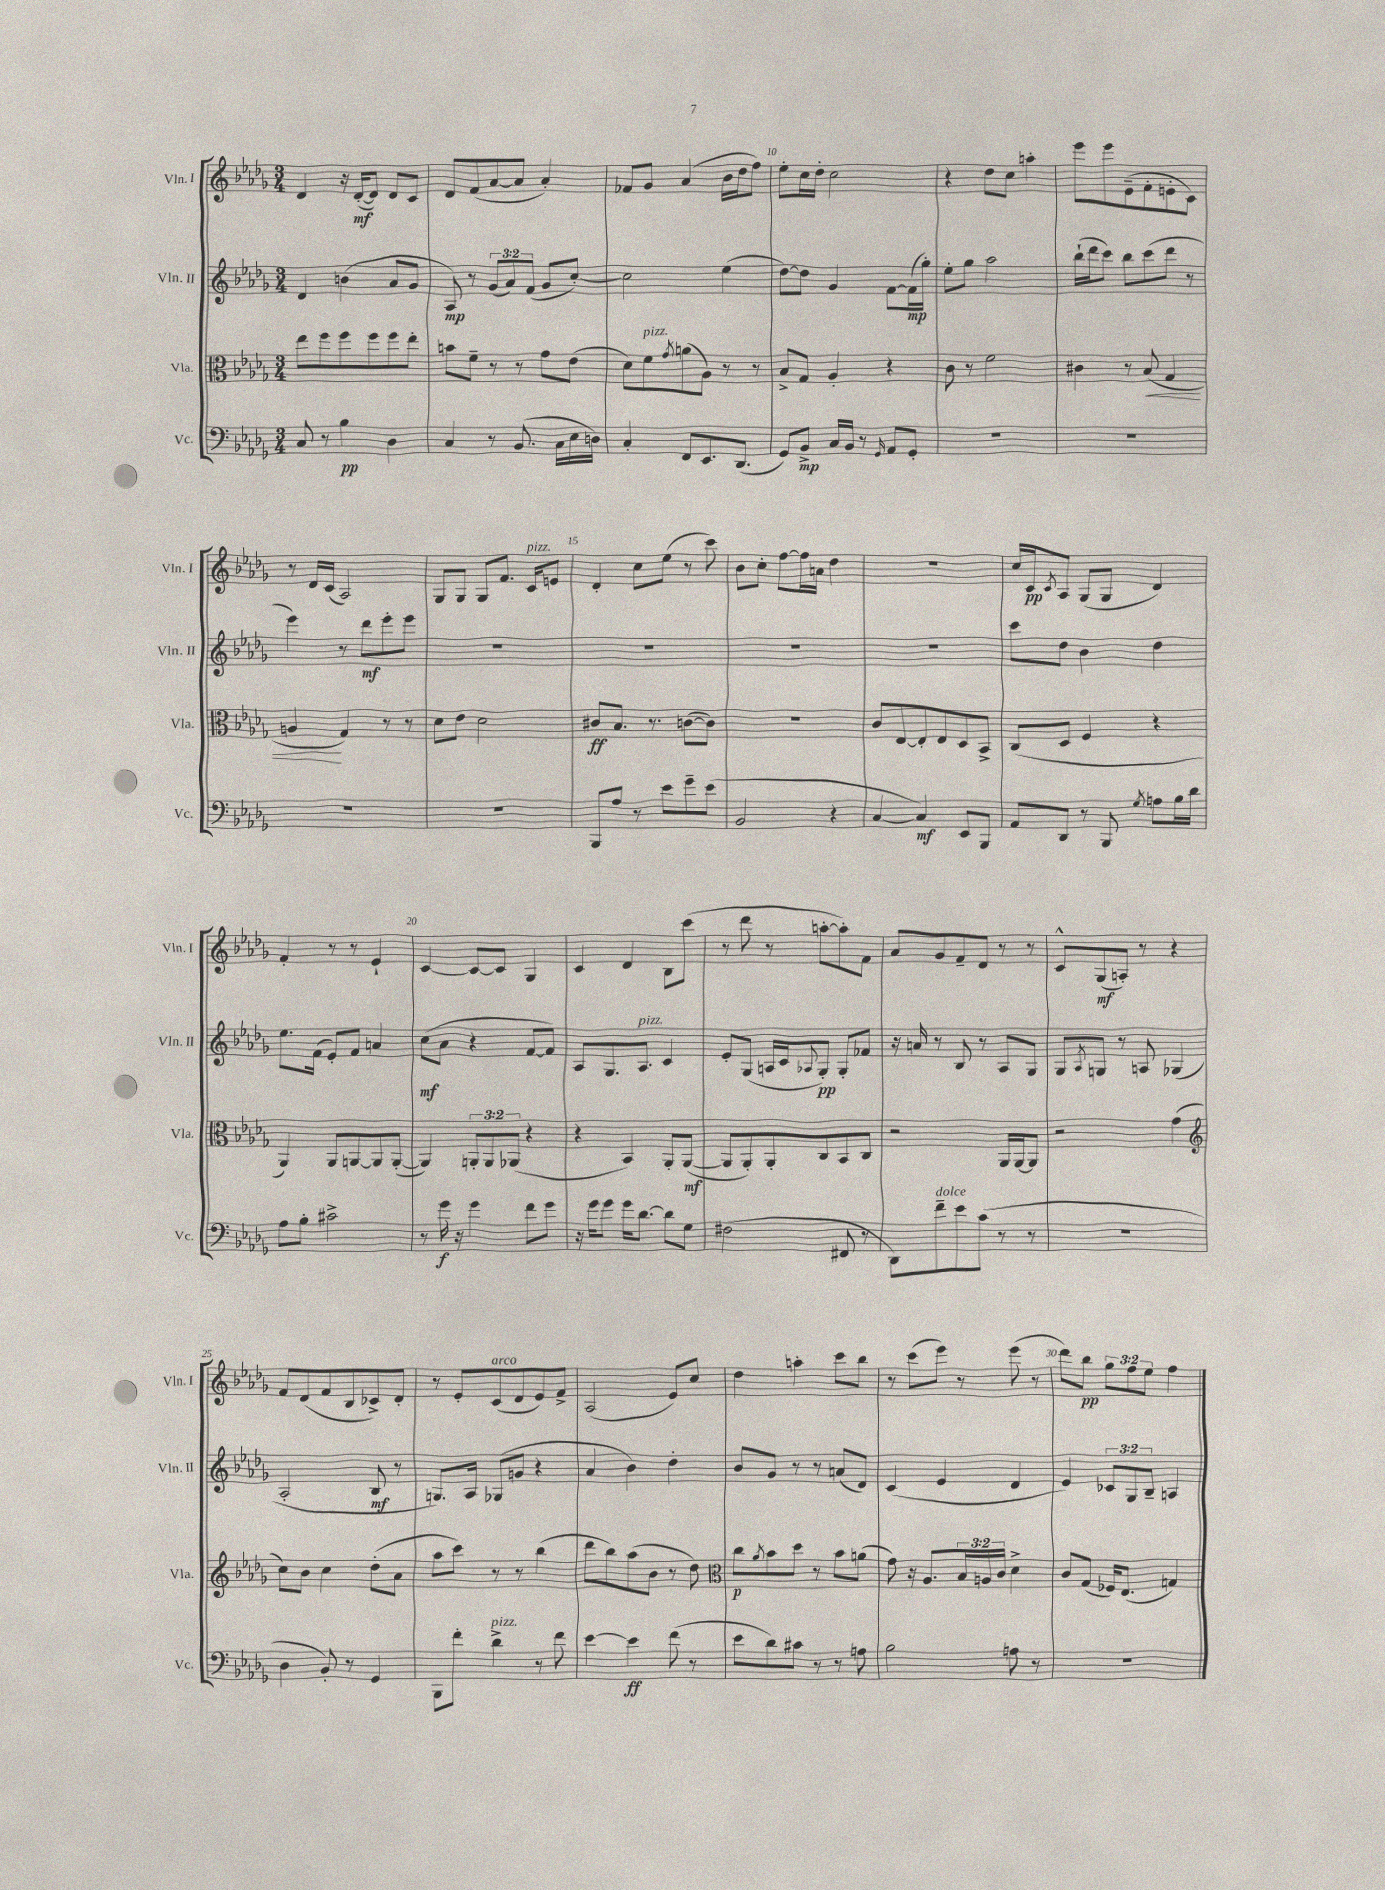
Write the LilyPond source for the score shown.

<<
\new StaffGroup <<
\new Staff = "s0" \with { instrumentName = "Vln. I" shortInstrumentName = "Vln. I" } {
    \clef treble \key des \major \numericTimeSignature \time 3/4 \override Staff.TupletNumber.text = #tuplet-number::calc-fraction-text
    des'4 r16 des'16~-.\mf( des'8) des'8 c'8 |
    des'8 f'8( aes'8~ aes'8 aes'4-.) |
    fes'8 ges'8 aes'4( bes'16 des''16 f''8) |
    ees''8-. c''16 des''16-. c''2 |
    r4 des''8 c''8 a''4-. |
    ees'''8 ees'''8 ees'8--( f'8-. e'8-. c'8) |
    r8 des'16 c'16( aes2) |
    ges8 ges8 ges8 f'8. c'16^\markup { \italic "pizz." } e'8 |
    des'4-. c''8 ees''8( r8 c'''8) |
    bes'8 c''8-. f''8~ f''16 a'16 des''4 |
    R2. |
    c''16 c'16\pp \acciaccatura { c'8 } aes8 ges8( ges8 des'4) |
    f'4-. r8 r8 ees'4-! |
    c'4~ c'8~ c'8 ges4 |
    c'4 des'4 bes8 c'''8( |
    r8 des'''8 r8 a''8~-. a''8-.) f'8 |
    aes'8 ges'8 f'8-- des'8 r8 r8 |
    c'8-^ ges8\mf( a8-.) r8 r4 |
    f'8 des'8( f'8 bes8 ces'8->) des'8-. |
    r8 ees'8-. c'8^\markup { \italic "arco" }( des'8 ees'8) f'8-> |
    aes2( ees'8) c''8 |
    des''4 a''4-. c'''8 bes''8 |
    r8 c'''8( ees'''8) r8 ees'''8( r8 |
    des'''8) bes''8\pp \tuplet 3/2 { ges''8 f''8 ees''8 } f''4 \bar "|." |
}
\new Staff = "s1" \with { instrumentName = "Vln. II" shortInstrumentName = "Vln. II" } {
    \clef treble \key des \major \numericTimeSignature \time 3/4 \override Staff.TupletNumber.text = #tuplet-number::calc-fraction-text
    des'4 b'4( aes'8 ges'8 |
    aes8\mp) r8 \tuplet 3/2 { ges'8( aes'8) f'8( } ges'8 c''8~-.) |
    c''2 ees''4( |
    des''8~) des''8 ges'4 f'8~ f'16\mp( ges''16-.) |
    ees''8-. ges''8 aes''2 |
    bes''16-!( des'''16 c'''8) bes''8 c'''8( des'''8 r8 |
    ees'''4) r8 des'''8\mf ees'''8-. ees'''8 |
    R2. |
    R2. |
    R2. |
    R2. |
    c'''8 des''8 bes'4 des''4 |
    ees''8. f'16( ees'8-.) f'8 a'4 |
    c''8\mf( aes'8 r4 f'8~ f'8) |
    aes8 ges8. aes8.^\markup { \italic "pizz." } c'4 |
    ees'8-. ges8( a16 c'16 \appoggiatura { aes8 } ges8-.\pp) ges8-. fes'8 |
    r16 a'16 r8 bes8 r8 aes8 ges8 |
    ges8 \acciaccatura { aes8 } g8 r8 a8 ges4( |
    aes2-. bes8\mf r8 |
    g8.) aes16 ges8( g'8 r4 |
    aes'4 bes'4) des''4-. |
    bes'8 ges'8 r8 r8 a'8( des'8) |
    c'4( ees'4 des'4 |
    ees'4) \tuplet 3/2 { ces'8 ges8 bes8-- } a4 \bar "|." |
}
\new Staff = "s2" \with { instrumentName = "Vla." shortInstrumentName = "Vla." } {
    \clef alto \key des \major \numericTimeSignature \time 3/4 \override Staff.TupletNumber.text = #tuplet-number::calc-fraction-text
    ees''8 f''8 f''8 f''8 f''8 ees''8-. |
    b'8 f'8-- r8 r8 ges'8 ees'8( |
    des'8) f'8^\markup { \italic "pizz." } \acciaccatura { ges'8 } a'8( aes8) r8 r8 |
    bes8-> ges8 aes4-. r4 |
    c'8 r8 f'2 |
    cis'4 r8 bes8\<( ges4 |
    a4\! ges4) r8 r8 |
    des'8 ees'8 des'2 |
    cis'8\ff bes8. r8. c'8~( c'8) |
    R2. |
    c'8 ees8~ ees8-. ees8 des8 bes,8-> |
    c8( des8 f4 r4 |
    aes,4) aes,8 a,8~ a,8 a,8~-.( |
    a,4) \tuplet 3/2 { a,8-. a,8 aes,8( } r4 |
    r4 bes,4) aes,8-. aes,8~\mf( |
    aes,8 aes,8-.) aes,8-. c8 bes,8 c8 |
    r2 aes,16 aes,16~ aes,8 |
    r2 ges'4( |
    \clef treble c''8) bes'8 c''4 des''8-.( aes'8 |
    aes''8 c'''8) r8 r8 bes''4( |
    des'''8 bes''8) aes''8( bes'8 r8 des''8) |
    \clef alto c''8\p \acciaccatura { aes'8 } bes'8 des''8 r8 bes'8 a'8( |
    ges'8) r16 aes8. \tuplet 3/2 { bes16 a16 c'16 } des'4-> |
    c'8 ges8( fes16) ees8.( g4) \bar "|." |
}
\new Staff = "s3" \with { instrumentName = "Vc." shortInstrumentName = "Vc." } {
    \clef bass \key des \major \numericTimeSignature \time 3/4
    c8 r8 bes4\pp des4 |
    c4 r8 bes,8.( c16 ees16 d16) |
    c4-. f,8 ees,8. des,8.( |
    ges,8) bes,8->\mp c16 bes,16 r8 \grace { ges,16 } aes,8 ges,8-. |
    R2. |
    R2. |
    R2. |
    R2. |
    bes,,8 aes8 r8 ees'8 ges'8-- ees'8( |
    bes,2 r4 |
    c4~ c4\mf) ees,8 bes,,8 |
    aes,8 des,8 r8 bes,,8 \acciaccatura { ges8 } a8 bes16 des'16 |
    aes8 bes8-. cis'2-> |
    r8 ges'16\f r16 ges'4 f'8 ges'8 |
    r16 ges'16 ges'8 ges'16 des'8.~ des'8 ges8 |
    fis2( fis,8 r8 |
    des,8) f'8--^\markup { \italic "dolce" } ees'8 c'8( r8 r8 |
    R2. |
    des4 bes,8-.) r8 ges,4 |
    bes,,8 f'8-. des'4->^\markup { \italic "pizz." } r8 f'8 |
    ees'4~ ees'4\ff f'8( r8 |
    ees'8 des'8) cis'8 r8 r8 a8 |
    bes2 a8 r8 |
    R2. \bar "|." |
}
>>
>>
\layout { \context { \Score currentBarNumber = #7 \override BarNumber.break-visibility = ##(#f #t #t) barNumberVisibility = #(every-nth-bar-number-visible 5) } }
